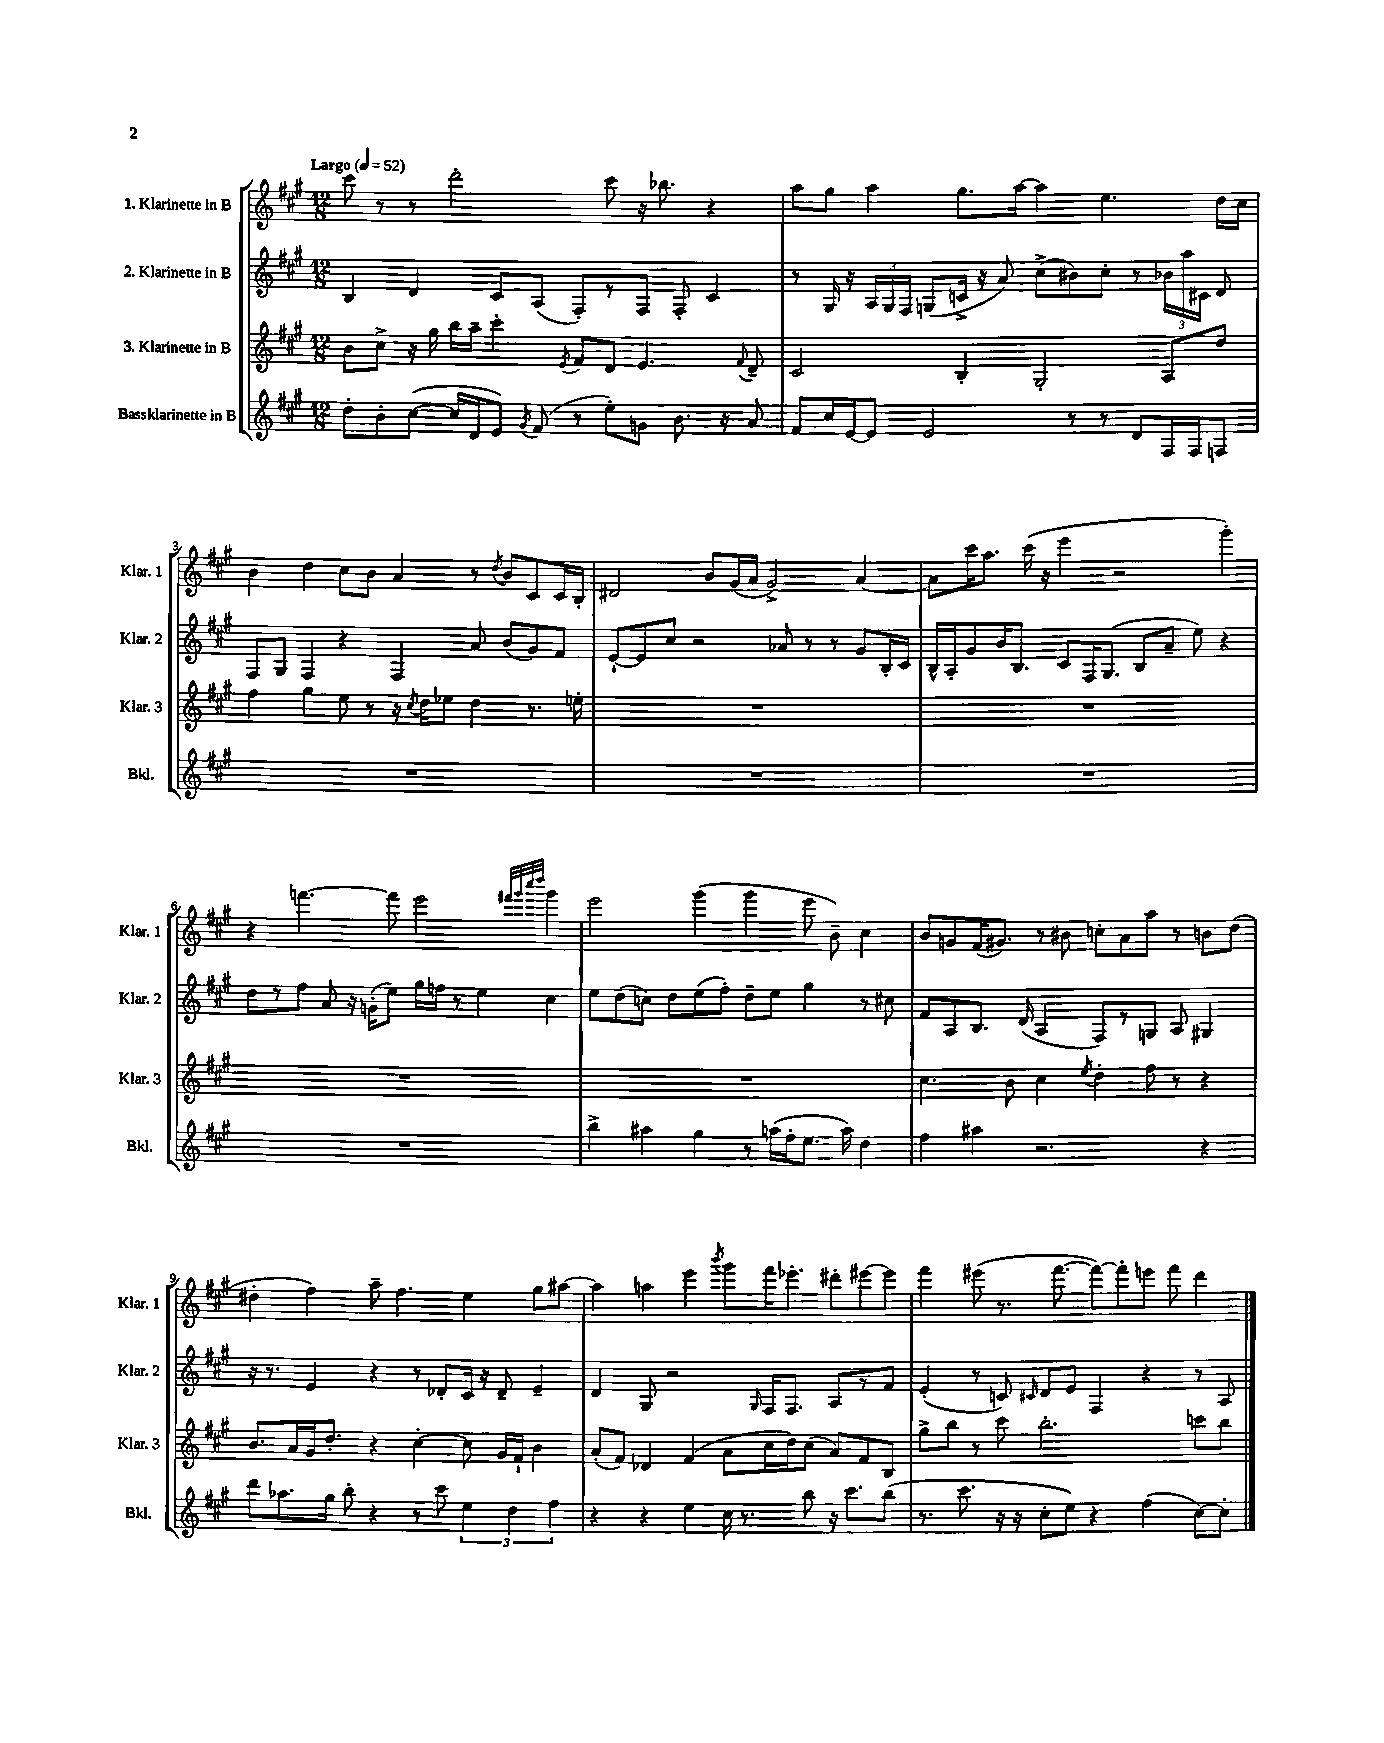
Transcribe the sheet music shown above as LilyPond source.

<<
\new StaffGroup <<
\new Staff = "s0" \with { instrumentName = "1. Klarinette in B" shortInstrumentName = "Klar. 1" } {
    \clef treble \key a \major \numericTimeSignature \time 12/8 \tempo "Largo" 4 = 52
    \autoBeamOff cis'''8 r8 r8 d'''2-. cis'''8 r16 bes''8. r4 |
    a''8[ gis''8] a''4 gis''8.[ a''16]~ a''4 e''4. d''16[ cis''16] |
    b'4 d''4 cis''8[ b'8] a'4 r8 \acciaccatura { d''8 } b'8[ cis'8 cis'16 b16]-. |
    dis'2 b'8[ gis'16( a'16] gis'2->) a'4~ |
    a'8[ cis'''16 a''8.] cis'''16( r16 e'''4 r2 gis'''4-.) |
    r4 f'''4.~ f'''8 e'''2 \grace { fis'''32[ gis'''32 cis''''32 d''''32] } gis'''4 |
    e'''2 gis'''4( gis'''4 e'''8 b'8--) cis''4 |
    b'8[ g'8 fis'16( gis'8.]) r8 bis'8 c''8[-. a'8 a''8] r8 b'8[ d''8]( |
    dis''4-. fis''4) a''8-- fis''4. e''4 gis''8[ ais''8]~ |
    ais''4 a''4 e'''4 \acciaccatura { b'''8 } gis'''8[ fis'''16 ees'''8.]-. dis'''8[-. eis'''8~ eis'''8] |
    fis'''4 eis'''8( r8. fis'''8.~ fis'''8[~) fis'''8-. e'''8] fis'''8 d'''4 \bar "|." |
}
\new Staff = "s1" \with { instrumentName = "2. Klarinette in B" shortInstrumentName = "Klar. 2" } {
    \clef treble \key a \major \numericTimeSignature \time 12/8
    \autoBeamOff b4 d'4 cis'8[ a8]( fis8[-.) r8 fis8] fis8-. cis'4 |
    r8 gis16 r16 \tuplet 3/2 { a16[ gis16 fis16] } g8[( c'16]-> r16 a'8) cis''8[->( bis'8) cis''8]-. r8 \tuplet 3/2 { bes'16[ a''16 cis'16] } d'8 |
    fis8[ gis8] fis4 r4 fis4 a'8 b'8[( gis'8) fis'8] |
    e'8[~-! e'8 cis''8] r2 aes'8 r8 r8 gis'8[ b16-. cis'16] |
    b16[-^ a16-. gis'8 b'16 b8.] cis'8[ fis16 gis8.]( b8[ a'8]-- e''8) r4 |
    d''8[ r8 fis''8] a'8 r16 g'16[-.( e''8]) gis''16[ f''16] r8 e''4 cis''4 |
    e''8[ d''8( c''8]) d''8[ e''8( fis''8]-.) d''8[-- e''8] gis''4 r8 cis''8 |
    fis'8[ a8 b8.] d'16( a4 fis8[) r8 g8] a8 gis4 |
    r16 r8. e'4 r4 r8 des'8[-. cis'16] r16 des'8-- e'4-- |
    d'4 gis8 r2 \grace { gis16 } fis16[ fis8.] a8[ r8 fis'8] |
    e'4-.( r8 c'8) \grace { cis'16 } d'8[ e'8] fis4 r4 r8 a8 \bar "|." |
}
\new Staff = "s2" \with { instrumentName = "3. Klarinette in B" shortInstrumentName = "Klar. 3" } {
    \clef treble \key a \major \numericTimeSignature \time 12/8
    \autoBeamOff b'8[ cis''8]-> r16 gis''16 b''16[ a''16]-- cis'''4-. \acciaccatura { e'8 } fis'8[ d'8] e'4. \appoggiatura { fis'8 } d'8-- |
    cis'2 b4-. gis2-. a8[ d''8] |
    fis''4 gis''4 e''8 r8 r16 \acciaccatura { cis''8 } d''16[ ees''8] d''4 r8. e''16-. |
    R1. |
    R1. |
    R1. |
    R1. |
    cis''4. b'8 cis''4 \acciaccatura { e''8 } d''4-. fis''8 r8 r4 |
    b'8.[ a'16 gis'16 d''8.]-. r4 cis''4~-. cis''8 gis'16[ fis'16]-! b'4 |
    a'8[-.( fis'8]) des'4 fis'4( a'8[ cis''16 d''16) cis''8]( a'8[) fis'8 b8] |
    gis''8[-> b''8] r8 cis'''8 b''2.-. c'''8[ b''8] \bar "|." |
}
\new Staff = "s3" \with { instrumentName = "Bassklarinette in B" shortInstrumentName = "Bkl." } {
    \clef treble \key a \major \numericTimeSignature \time 12/8
    \autoBeamOff d''8[-. b'8-. cis''8]~( cis''16[ d'16 e'8]) \acciaccatura { gis'8 } fis'8( r8 e''8[-.) g'8] b'8. r16 a'8 |
    fis'8[ cis''16 e'16~ e'8] e'2 r8 r8 d'8[ fis16 fis16 f8] |
    R1. |
    R1. |
    R1. |
    R1. |
    b''4-> ais''4 gis''4 r8 a''16[( fis''16-. e''8.] a''16) d''4 |
    fis''4 ais''4 r2. r4 |
    d'''8[ aes''8. gis''16] b''8-. r4 r8 cis'''8 \tuplet 3/2 { e''4 d''4 fis''4 } |
    r4 r4 e''4 cis''16 r8. b''8 r16 cis'''8.[ b''8]( |
    r8. cis'''8. r16 r16 cis''8[-. e''8]) r4 fis''4( cis''8[~) cis''8]-. \bar "|." |
}
>>
>>
